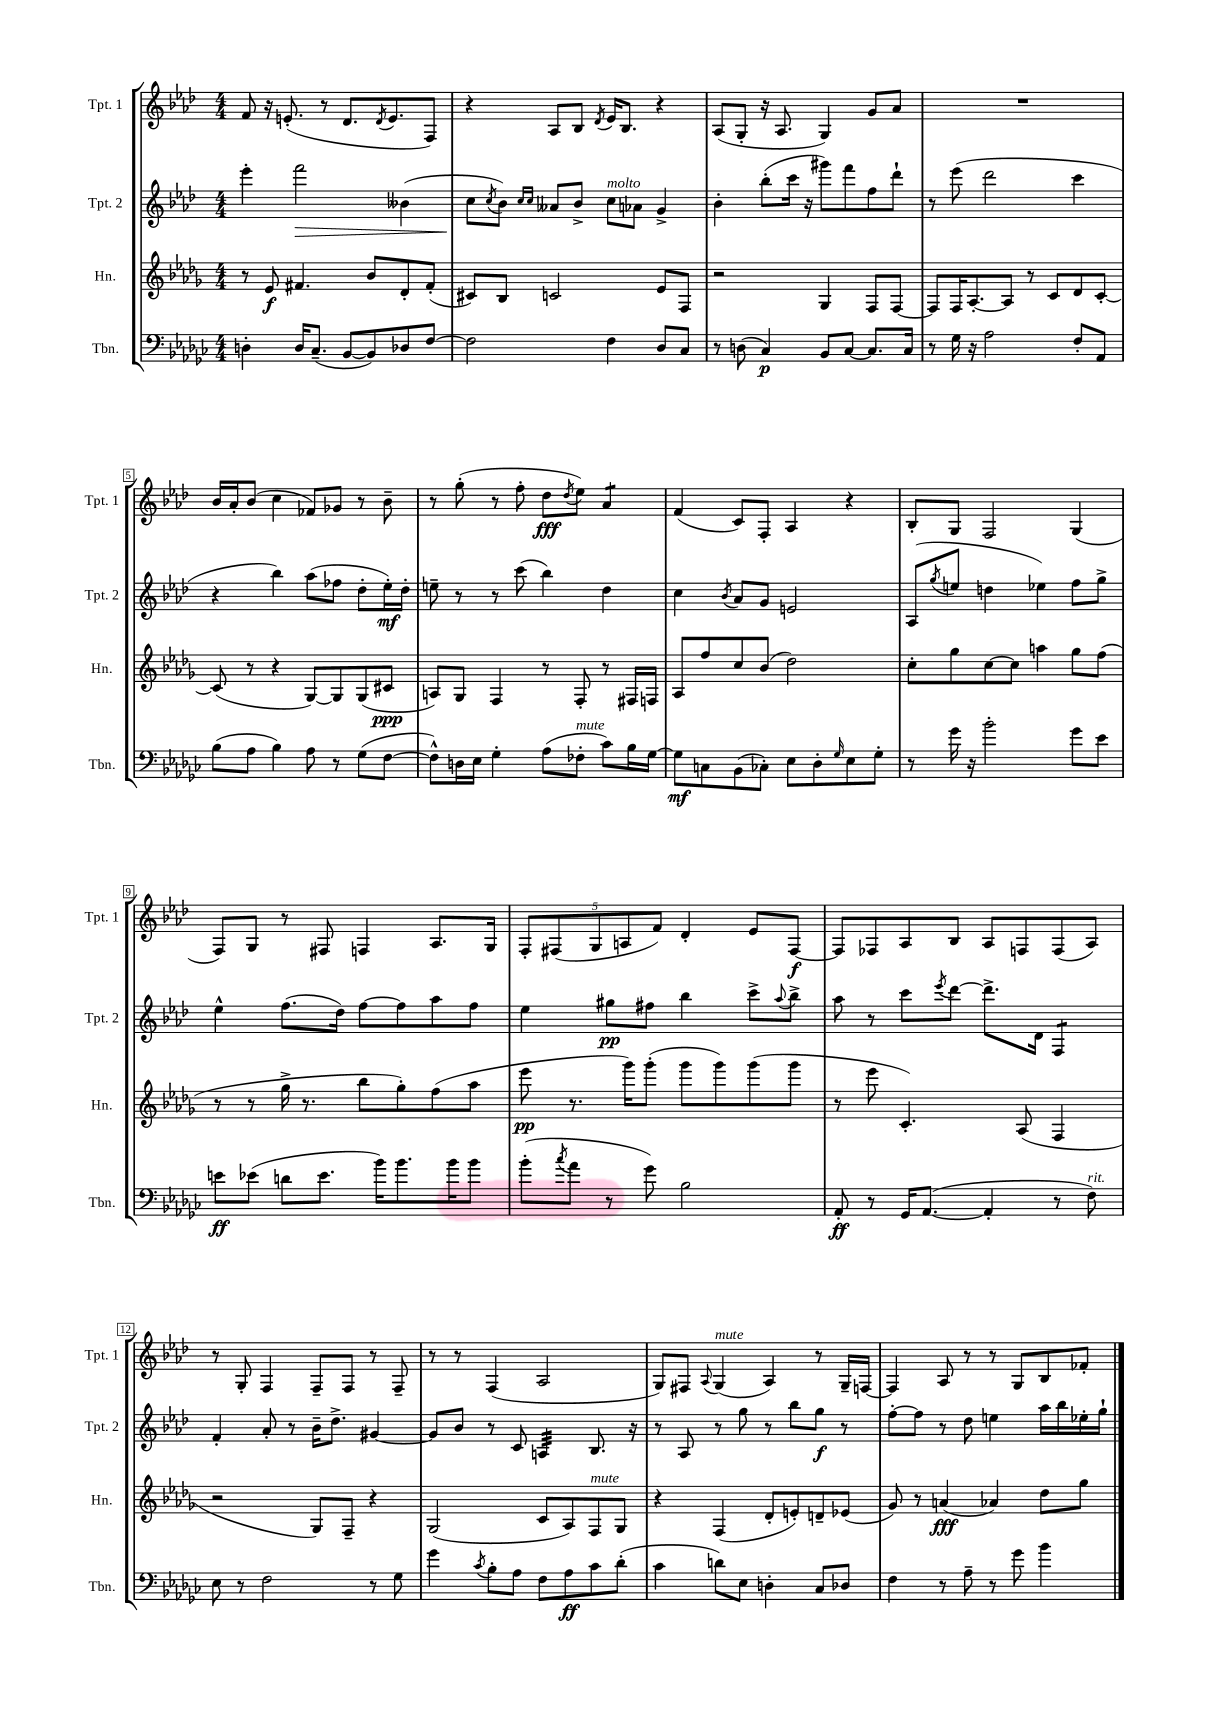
<<
\new StaffGroup <<
\new Staff = "s0" \with { instrumentName = "Tpt. 1" shortInstrumentName = "Tpt. 1" } {
    \clef treble \key aes \major \numericTimeSignature \time 4/4
    f'8 r16 e'8.-.( r8 des'8. \acciaccatura { des'8 } e'8. f8) |
    r4 aes8 bes8 \acciaccatura { des'8 } ees'16 bes8. r4 |
    aes8( g8-. r16 aes8. g4) g'8 aes'8 |
    R1 |
    bes'16 aes'16-. bes'8( c''4 fes'8) ges'8 r8 bes'8-- |
    r8 g''8-.( r8 f''8-. des''8\fff \acciaccatura { des''8 } ees''8) aes'4:8 |
    f'4( c'8) f8-. aes4 r4 |
    bes8-. g8 f2 g4( |
    f8) g8 r8 fis8 f4 aes8. g16 |
    \tuplet 5/4 { f8-. fis8( g8 a8 f'8) } des'4-. ees'8 fis8~\f |
    fis8 fes8 aes8 bes8 aes8 f8 f8( aes8) |
    r8 g8-. f4 f8-- f8 r8 f8-- |
    r8 r8 f4( aes2 |
    g8) fis8 \appoggiatura { aes8 } g4^\markup { \italic "mute" }( aes4) r8 g16-- f16~ |
    f4 aes8 r8 r8 g8 bes8 fes'8-. \bar "|." |
}
\new Staff = "s1" \with { instrumentName = "Tpt. 2" shortInstrumentName = "Tpt. 2" } {
    \clef treble \key aes \major \numericTimeSignature \time 4/4
    ees'''4-. f'''2\> beses'4( |
    c''8\! \acciaccatura { c''8 } bes'8) \grace { c''16 c''16 } aeses'8 bes'8-> c''8^\markup { \italic "molto" } aes'8 g'4-> |
    bes'4-. bes''8-.( c'''16 r16 gis'''8) f'''8 f''8 des'''8-! |
    r8 ees'''8( des'''2 c'''4 |
    r4 bes''4) aes''8( fes''8 des''8-. ees''16-.\mf) des''16-. |
    e''8-- r8 r8 c'''8( bes''4) des''4 |
    c''4 \acciaccatura { bes'8 } aes'8 g'8 e'2 |
    aes8( \acciaccatura { g''8 } e''8 d''4 ees''4) f''8 g''8-> |
    ees''4-^ f''8.( des''16) f''8~ f''8 aes''8 f''8 |
    ees''4 gis''8\pp fis''8 bes''4 c'''8-> \appoggiatura { aes''8 } bes''8-> |
    aes''8 r8 c'''8 \acciaccatura { ees'''8 } des'''8~ des'''8.-> des'16 f4:8 |
    f'4-. aes'8-. r8 bes'16-- des''8.-> gis'4~ |
    gis'8 bes'8 r8 c'8 a4:32 bes8. r16 |
    r8 aes8 r8 g''8 r8 bes''8 g''8\f r8 |
    f''8~-. f''8 r8 des''8 e''4 aes''16 bes''16 ees''16-. g''16-! \bar "|." |
}
\new Staff = "s2" \with { instrumentName = "Hn." shortInstrumentName = "Hn." } {
    \clef treble \key des \major \numericTimeSignature \time 4/4
    r8 ees'8\f fis'4. bes'8 des'8-. fis'8-.( |
    cis'8) bes8 c'2 ees'8 f8 |
    r2 ges4 f8 f8~ |
    f8 f16 aes8.~-. aes8 r8 c'8 des'8 c'8~-. |
    c'8( r8 r4 ges8~) ges8 ges8( cis'8\ppp |
    a8) ges8 f4 r8 f8-. r8 fis16 f16 |
    aes8 f''8 c''8 bes'8( des''2) |
    c''8-. ges''8 c''8~ c''8 a''4 ges''8 f''8( |
    r8 r8 ges''16-> r8. bes''8 ges''8-.) f''8( aes''8 |
    ees'''8\pp r8. ges'''16) ges'''8-.( ges'''8 ges'''8) ges'''8( ges'''8 |
    r8 ees'''8 c'4.-.) aes8( f4 |
    r2 ges8) f8-- r4 |
    ges2( c'8 aes8) f8^\markup { \italic "mute" } ges8 |
    r4 f4( des'8-. e'8-.) d'8-- ees'8( |
    ges'8) r8 a'4\fff( aes'4) des''8 ges''8 \bar "|." |
}
\new Staff = "s3" \with { instrumentName = "Tbn." shortInstrumentName = "Tbn." } {
    \clef bass \key ges \major \numericTimeSignature \time 4/4
    d4-. d16 ces8.--( bes,8~ bes,8) des8 f8~ |
    f2 f4 des8 ces8 |
    r8 d8( ces4\p) bes,8 ces8~ ces8. ces16 |
    r8 ges16 r16 aes2 f8-. aes,8 |
    bes8( aes8 bes4) aes8 r8 ges8( f8~ |
    f8-^) d16 ees16 ges4-. aes8( fes8-.^\markup { \italic "mute" } ces'8) bes16 ges16~ |
    ges8\mf c8 bes,8( ces8-.) ees8 des8-. \grace { ges16 } ees8 ges8-. |
    r8 ges'16 r16 bes'2-. ges'8 ees'8 |
    e'8\ff ees'8( d'8 ees'8. bes'16) bes'8. bes'16 bes'8 |
    bes'8-.( \acciaccatura { ces''8 } aes'8 r8 ges'8) bes2 |
    aes,8-.\ff r8 ges,16 aes,8.~( aes,4-. r8 f8^\markup { \italic "rit." }) |
    ees8 r8 f2 r8 ges8 |
    ges'4 \acciaccatura { ces'8 } bes8-. aes8 f8 aes8\ff ces'8 des'8-.( |
    ces'4 d'8) ees8 d4-. ces8 des8 |
    f4 r8 aes8-- r8 ges'8 bes'4 \bar "|." |
}
>>
>>
\layout { \context { \Score \override BarNumber.stencil = #(make-stencil-boxer 0.1 0.3 ly:text-interface::print) } }
